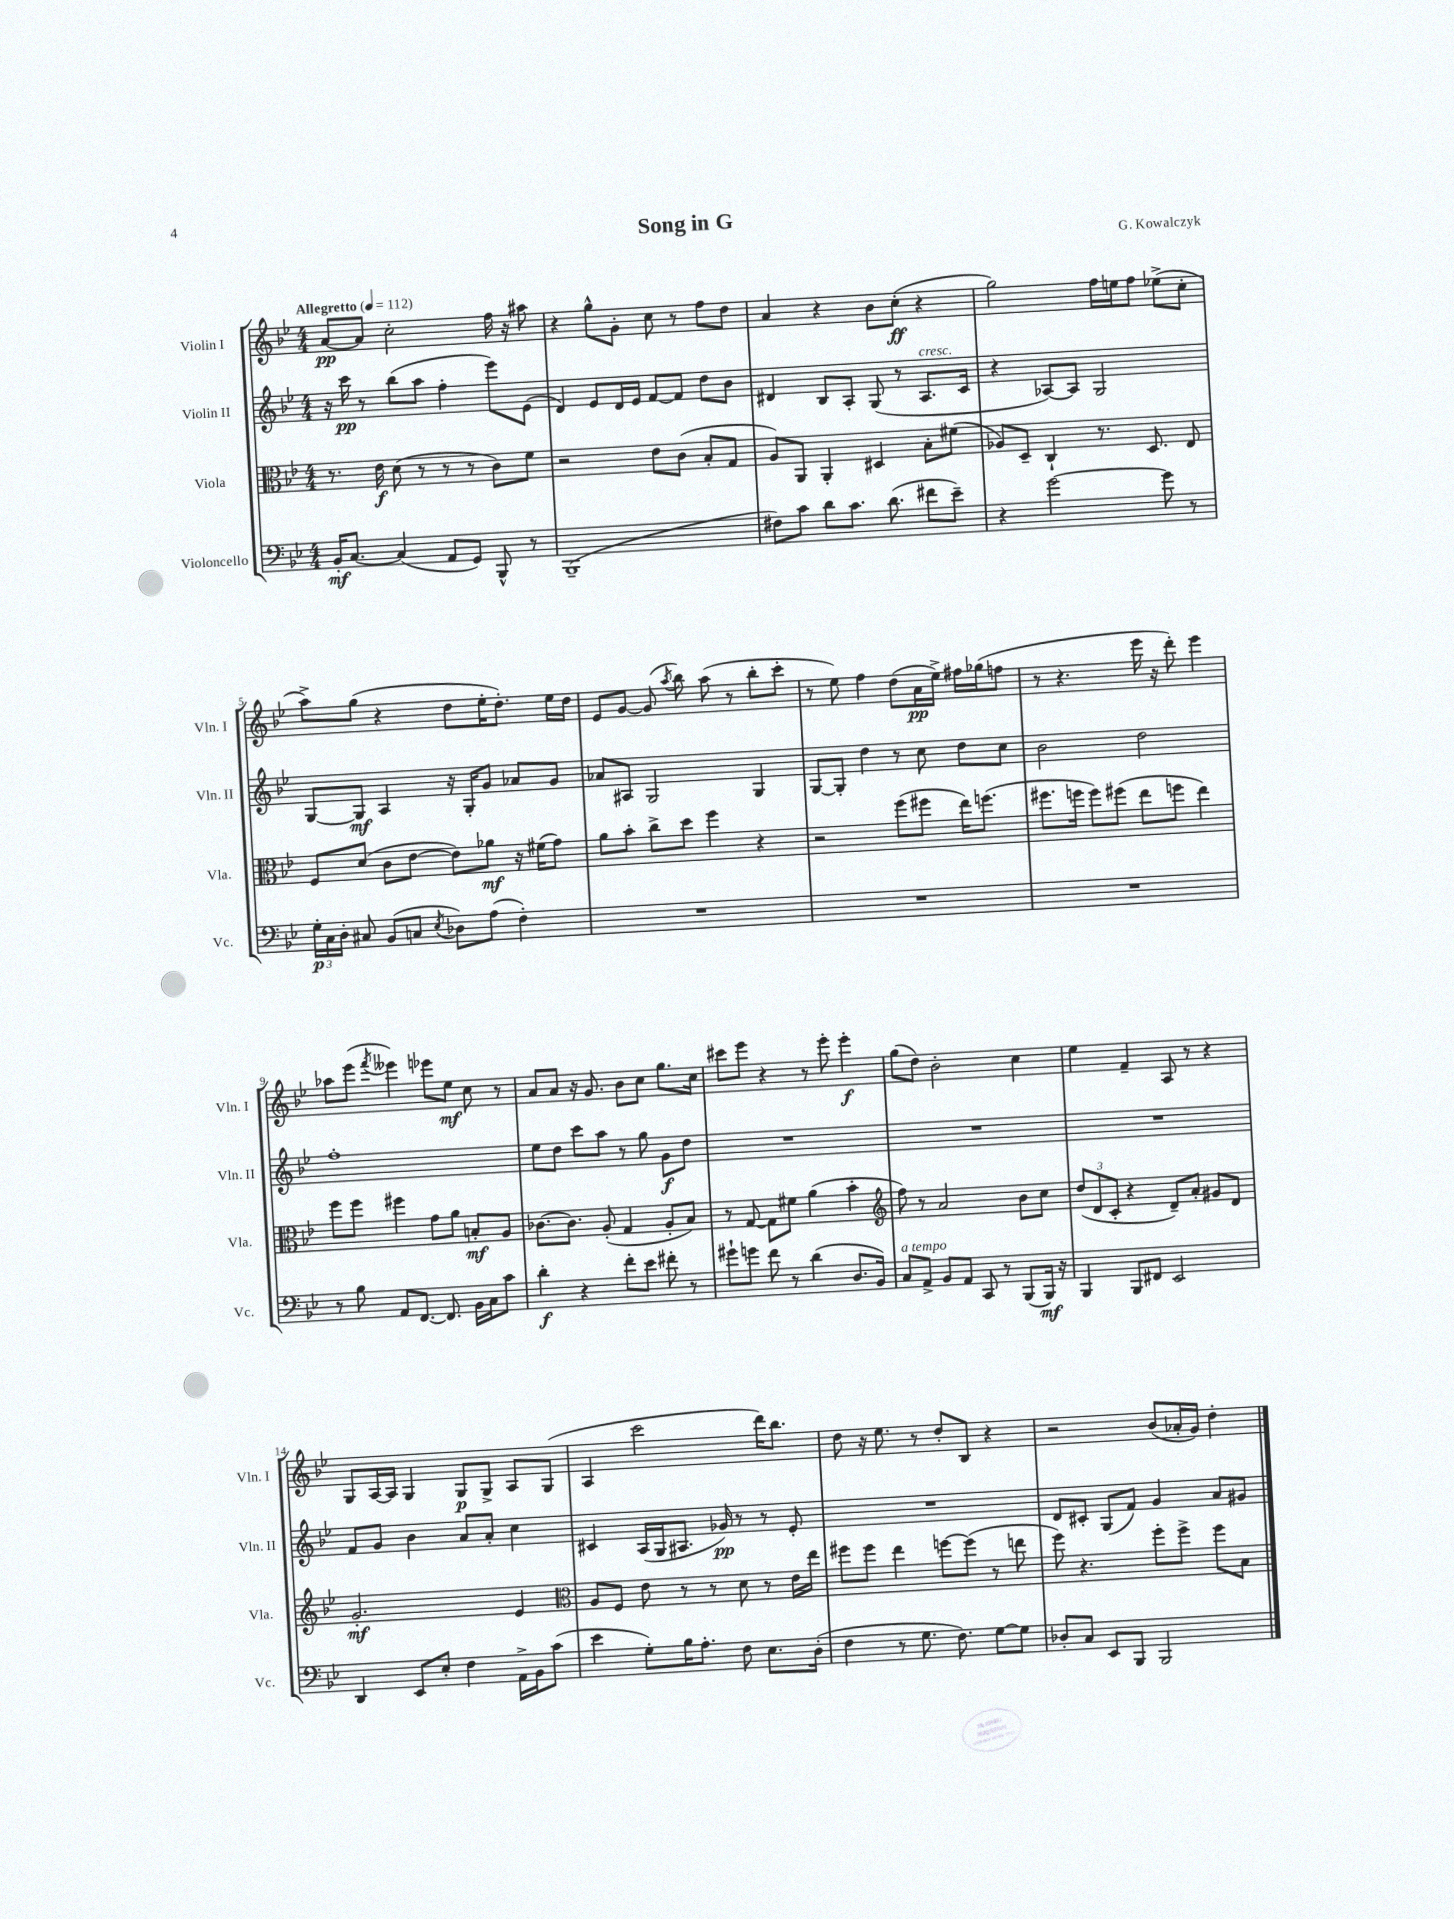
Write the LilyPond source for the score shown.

\header { title = "Song in G" composer = "G. Kowalczyk" }
<<
\new StaffGroup <<
\new Staff = "s0" \with { instrumentName = "Violin I" shortInstrumentName = "Vln. I" } {
    \clef treble \key bes \major \numericTimeSignature \time 4/4 \tempo "Allegretto" 4 = 112
    \autoBeamOff a'8[~\pp a'8] c''2-. f''16 r16 ais''8 |
    r4 g''8[-^ g'8]-. c''8 r8 f''8[ d''8] |
    a'4 r4 bes'8[ c''8]-.\ff( r4 |
    g''2) f''16[ e''16 f''8] ees''8[->( c''8]-. |
    a''8[->) g''8]( r4 d''8[ ees''16-. d''8.]-.) ees''16[ d''16] |
    ees'8[ g'8]~ g'8( \acciaccatura { a''8 } bes''8) a''8( r8 bes''8[-. c'''8]-. |
    r8 ees''8) f''4 d''8[( a'16\pp ees''16]->) fis''16[ ges''16( f''8] |
    r8 r4. ees'''16 r16 d'''8-.) ees'''4 |
    aes''8[ ees'''8]( \acciaccatura { f'''8 } eeses'''4) ees'''8[ ees''8]\mf c''8 r8 |
    a'8[ a'8] r16 g'8. bes'8[ c''8] g''8.[ c''16] |
    cis'''8[ ees'''8] r4 r8 ees'''8-. ees'''4-.\f |
    g''8[( d''8]) bes'2-. c''4 |
    ees''4 f'4-- a8 r8 r4 |
    g8[ a16~ a16] g4 g8[\p g8]-> a8[ g8]( |
    a4 c'''2 d'''16[) bes''8.] |
    d''8 r16 ees''8. r8 d''8[-. bes8] r4 |
    r2 bes'8[( aes'16-. g'16]) d''4-. \bar "|." |
}
\new Staff = "s1" \with { instrumentName = "Violin II" shortInstrumentName = "Vln. II" } {
    \clef treble \key bes \major \numericTimeSignature \time 4/4
    \autoBeamOff r16 c'''16\pp r8 bes''8[( a''8] f''4-. ees'''8[) ees'8]( |
    d'4) ees'8[ d'16 ees'16] f'8[~ f'8] d''8[ bes'8] |
    dis'4 bes8[ a8]-. g8( r8 a8.[^\markup { \italic "cresc." } c'16] |
    r4 aes8[~) aes8] g2 |
    g8[~ g8]\mf a4 r16 g16[-. g'8] aes'8[ g'8] |
    aes'8[ ais8] g2 g4 |
    g8[~ g8]-. d''4 r8 c''8 d''8[ c''8] |
    bes'2 d''2 |
    f''1-. |
    ees''8[ d''8] c'''8[ a''8] r8 g''8 g'8[\f d''8] |
    R1 |
    R1 |
    R1 |
    f'8[ g'8] bes'4 a'8[ a'8]-. c''4 |
    cis'4 a16[( g16 ais8.] ges'16\pp) r8 r8 ees'8-. |
    R1 |
    d'8[ cis'8]-. g8[( f'8]) g'4 a'8[ gis'8] \bar "|." |
}
\new Staff = "s2" \with { instrumentName = "Viola" shortInstrumentName = "Vla." } {
    \clef alto \key bes \major \numericTimeSignature \time 4/4
    \autoBeamOff r8. ees'16\f d'8( r8 r8 r8 c'8[) f'8] |
    r2 ees'8[ c'8]( bes8[-. g8] |
    a8[) a,8] a,4-. dis4 bes8[-. fis'8]( |
    aes8[) d8]-- c4-! r8. d8. ees8 |
    f8[ d'8]( c'8[ ees'8]~ ees'8[) aes'8]\mf r16 fis'16[( g'8]) |
    a'8[ bes'8]-. c''8[-> d''8] f''4 r4 |
    r2 f''8[( fis''8] ees''16[) f''8.]( |
    fis''8.[ f''16] f''8[) fis''8]( ees''8[ f''8] ees''4) |
    f''8[ f''8] fis''4 g'8[ a'8] b8[-.\mf a8] |
    ces'8.[~ ces'8.] a8-.( g4 a8[-. bes8]) |
    r8 g8~ g8[ fis'8] a'4( bes'4-. |
    \clef treble f''8) r8 a'2 bes'8[ c''8] |
    \tuplet 3/2 { d''8[( d'8 c'8]-. } r4 d'8[--) a'8]-. gis'8[ d'8] |
    g'2.-.\mf ees'4 |
    \clef alto a8[ f8] ees'8 r8 r8 d'8 r8 ees'16[ ees''16] |
    fis''8[ fis''8] ees''4 f''8[~ f''8]( r8 e''8 |
    f''8) r4. f''8[-. f''8]-> f''8[ bes8] \bar "|." |
}
\new Staff = "s3" \with { instrumentName = "Violoncello" shortInstrumentName = "Vc." } {
    \clef bass \key bes \major \numericTimeSignature \time 4/4
    \autoBeamOff bes,16[-.\mf c8.]~ c4( a,8[ g,8]) bes,,8-^ r8 |
    bes,,1--( |
    fis8[) c'8] d'8[ c'8.] d'8.( fis'8[ ees'8]--) |
    r4 g'2~ g'8 r8 |
    \tuplet 3/2 { g16[-.\p c16 d16]-. } cis8 bes,8[( c8] \acciaccatura { ees8 } des8[) a8]( f4-.) |
    R1 |
    R1 |
    R1 |
    r8 bes8 a,8[ f,8.]~ f,8. bes,16[ c16 c'8] |
    d'4-.\f r4 f'8[-. ees'8] fis'8-. r8 |
    gis'8[-! g'8] f'8 r8 d'4( d8.[ bes,16]) |
    c8[^\markup { \italic "a tempo" } a,8]-> bes,8[ a,8] c,8 r8 bes,,8[( bes,,16]\mf) r16 |
    bes,,4 bes,,8[ fis,8] ees,2 |
    d,4 ees,8[ ees8]-. f4 a,16[-> bes,16 c'8]( |
    ees'4 g8[-.) bes16 a8.]-. f8 ees8.[ d16]-.( |
    f4 r8 g8. f8.) g8[~ g8] |
    des8[-. c8] ees,8[ bes,,8] bes,,2 \bar "|." |
}
>>
>>
